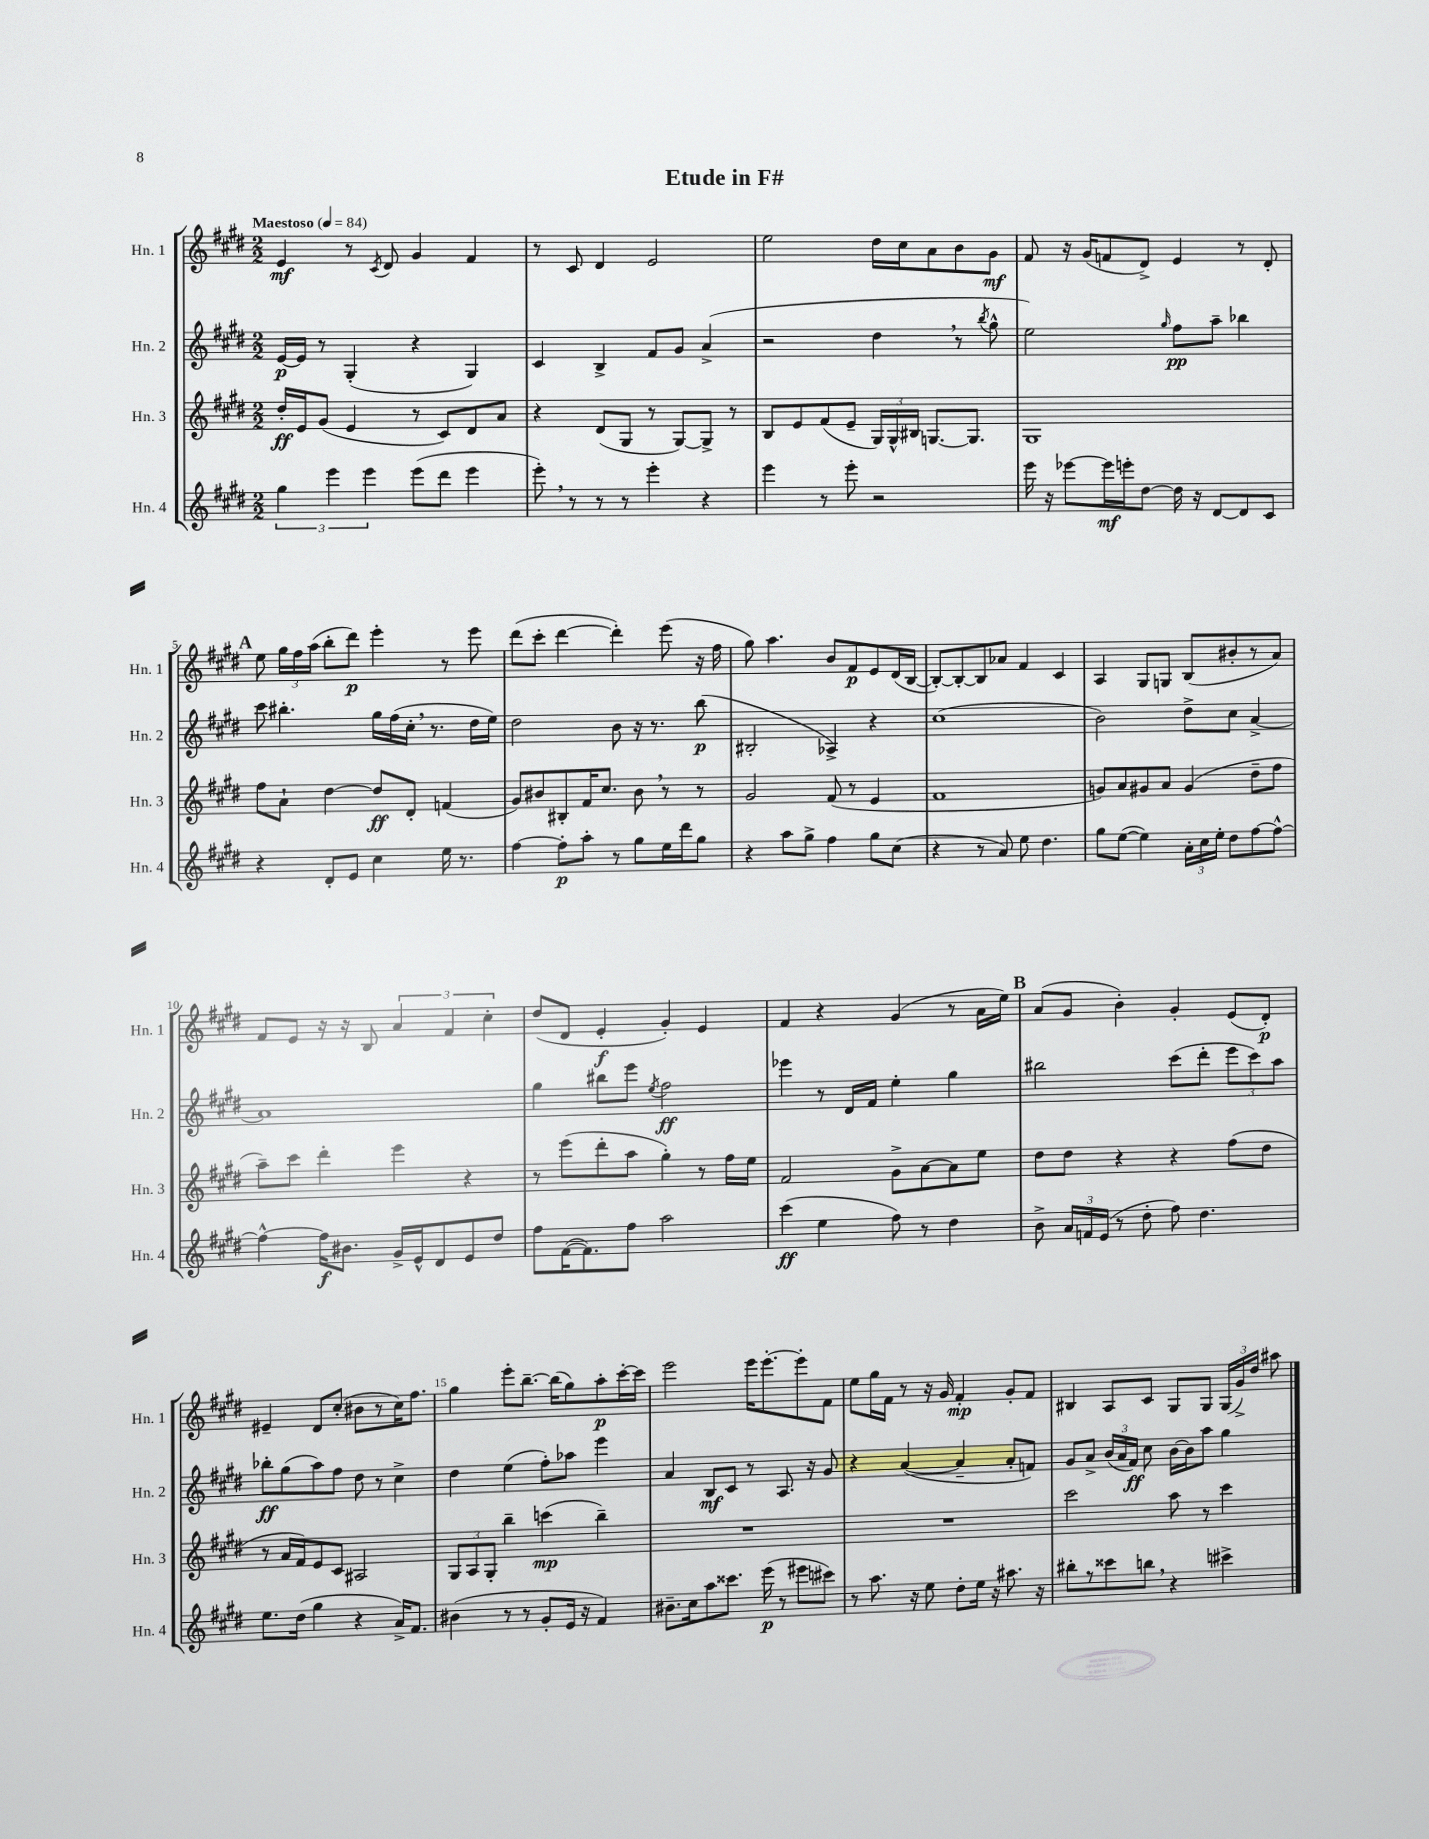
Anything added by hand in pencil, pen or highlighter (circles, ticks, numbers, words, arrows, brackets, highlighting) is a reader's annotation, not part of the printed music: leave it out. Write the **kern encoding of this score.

**kern	**dynam	**kern	**dynam	**kern	**dynam	**kern	**dynam
*part4	*part4	*part3	*part3	*part2	*part2	*part1	*part1
*staff4	*staff4	*staff3	*staff3	*staff2	*staff2	*staff1	*staff1
*I"Hn. 4	*	*I"Hn. 3	*	*I"Hn. 2	*	*I"Hn. 1	*
*I'Hn. 4	*	*I'Hn. 3	*	*I'Hn. 2	*	*I'Hn. 1	*
*clefG2	*	*clefG2	*	*clefG2	*	*clefG2	*
*k[f#c#g#d#]	*	*k[f#c#g#d#]	*	*k[f#c#g#d#]	*	*k[f#c#g#d#]	*
*M2/2	*	*M2/2	*	*M2/2	*	*M2/2	*
*MM84	*	*MM84	*	*MM84	*	*MM84	*
=1	=1	=1	=1	=1	=1	=1	=1
!	!	!	!	!	!	!LO:TX:a:B:t=Maestoso	!
6gg#\	.	16dd#'/LL	ff	[16e/LL	p	4e/	mf
.	.	16e/J	.	16e/JJ]	.	.	.
.	.	(8g#/J	.	8r	.	.	.
6eee\	.	.	.	.	.	.	.
.	.	4e/	.	(4G#'/	.	8r	.
6eee\	.	.	.	.	.	.	.
.	.	.	.	.	.	8qc#/	.
.	.	.	.	.	.	8d#/	.
(8eee\L	.	8r	.	4r	.	4g#/	.
8ddd#\J	.	8c#/L)	.	.	.	.	.
4eee\	.	8d#/	.	4G#/)	.	4f#/	.
.	.	8a/J	.	.	.	.	.
=2	=2	=2	=2	=2	=2	=2	=2
8eee',\)	.	4r	.	4c#/	.	8r	.
8r	.	.	.	.	.	8c#/	.
8r	.	(8d#/L	.	4B^/	.	4d#/	.
8r	.	8G#/J	.	.	.	.	.
4eee'\	.	8r	.	8f#/L	.	2e/	.
.	.	[8G#/L)	.	8g#/J	.	.	.
4r	.	8G#^/J]	.	(4a^/	.	.	.
.	.	8r	.	.	.	.	.
=3	=3	=3	=3	=3	=3	=3	=3
4eee\	.	8B/L	.	2r	.	2ee\	.
.	.	8e/	.	.	.	.	.
8r	.	(8f#/	.	.	.	.	.
8eee'\	.	8e~/J	.	.	.	.	.
2r	.	24G#/LL)	.	4dd#,\	.	16dd#\LL	.
.	.	24G#^^/	.	.	.	.	.
.	.	.	.	.	.	16cc#\J	.
.	.	24B#X/JJ	.	.	.	.	.
.	.	[8.Gn/L	.	.	.	8a\	.
.	.	.	.	8r	.	8b\	.
.	.	8.G/J]	.	.	.	.	.
.	.	.	.	8qbb/	.	.	.
.	.	.	.	8gg#^^\	.	8g#\J	mf
=4	=4	=4	=4	=4	=4	=4	=4
16eee\	.	1G#	.	2ee\)	.	8f#/	.
16r	.	.	.	.	.	.	.
[8eee-X\L	.	.	.	.	.	16r	.
.	.	.	.	.	.	(16g#/KL	.
16eee-\L]	mf	.	.	.	.	8fn/	.
16eeen'\J	.	.	.	.	.	.	.
[8dd#\J	.	.	.	.	.	8d#^/J)	.
.	.	.	.	16qqgg#/	.	.	.
16dd#\]	.	.	.	8ff#\L	pp	4e/	.
16r	.	.	.	.	.	.	.
[8d#/L	.	.	.	8aa~\J	.	.	.
8d#/]	.	.	.	4bb-X\	.	8r	.
8c#/J	.	.	.	.	.	8d#'/	.
!!LO:LB:g=z
!!LO:REH:place=s1:t=A
=5	=5	=5	=5	=5	=5	=5	=5
4r	.	8ff#\L	.	8ccc#\	.	8ee\	.
.	.	8a`\J	.	4.bb#X'\	.	24gg#\LL	.
.	.	.	.	.	.	24ff#\	.
.	.	.	.	.	.	(24aa\JJ	.
8d#'/L	.	[4dd#\	.	.	.	8bb'\L	.
8e/J	.	.	.	.	.	8ddd#\J)	p
4cc#\	.	8dd#/L]	ff	16gg#\LL	.	4eee'\	.
.	.	.	.	(16ff#\	.	.	.
.	.	8d#'/J	.	16cc#',\JJ	.	.	.
.	.	.	.	8.r	.	.	.
16ee\	.	(4fn/	.	.	.	8r	.
8.r	.	.	.	.	.	.	.
.	.	.	.	16dd#\LL	.	8eee\	.
.	.	.	.	16ee\JJ)	.	.	.
=6	=6	=6	=6	=6	=6	=6	=6
[4ff#\	.	8g#/L)	.	2dd#\	.	(8ddd#\L	.
.	.	8b#X/	.	.	.	8ccc#'\J	.
8ff#'\L]	p	8B#X'/	.	.	.	[4ddd#\	.
8aa'\J	.	16f#/K	.	.	.	.	.
.	.	8.cc#/J	.	.	.	.	.
8r	.	.	.	8b\	.	4ddd#'\])	.
8gg#\L	.	8b#,\	.	16r	.	.	.
.	.	.	.	8.r	.	.	.
16ee\L	.	8r	.	.	.	(8eee\	.
16ddd#\J	.	.	.	.	.	.	.
8gg#\J	.	8r	.	(8bb\	p	16r	.
.	.	.	.	.	.	16ff#\	.
=7	=7	=7	=7	=7	=7	=7	=7
4r	.	2g#/	.	2B#X'/	.	8gg#\)	.
.	.	.	.	.	.	4.aa\	.
8aa\L	.	.	.	.	.	.	.
8gg#^\J	.	.	.	.	.	.	.
4ff#\	.	(8f#/	.	4A-X^/)	.	8b/L	.
.	.	8r	.	.	.	8f#/	p
8gg#\L	.	4e/	.	4r	.	8e/	.
(8cc#\J	.	.	.	.	.	(16d#/L	.
.	.	.	.	.	.	[16B/JJ	.
=8	=8	=8	=8	=8	=8	=8	=8
4r	.	1f#	.	(1cc#	.	8B'/L_)	.
.	.	.	.	.	.	8B'/_	.
8r	.	.	.	.	.	8B/]	.
8a/)	.	.	.	.	.	8a-X/J	.
8ee\	.	.	.	.	.	4f#/	.
4.dd#\	.	.	.	.	.	.	.
.	.	.	.	.	.	4c#/	.
=9	=9	=9	=9	=9	=9	=9	=9
8gg#\L	.	8gn/L)	.	2b\)	.	4A/	.
([8ee\J	.	8a/	.	.	.	.	.
4ee\])	.	8g#X/	.	.	.	8G#/L	.
.	.	8a/J	.	.	.	8Gn/J	.
24a'\LL	.	(4g#/	.	8dd#^\L	.	(8B/L	.
24cc#\	.	.	.	.	.	.	.
24ee'\JJ	.	.	.	.	.	.	.
8dd#\L	.	.	.	8cc#\J	.	8b#X'/	.
[8ff#\	.	8dd#~\L	.	[4a^/	.	8r	.
8ff#^^\J_	.	8ff#\J	.	.	.	8a/J)	.
!!LO:LB:g=z
=10	=10	=10	=10	=10	=10	=10	=10
4ff#^^\_	.	8aa~\L)	.	1a]	.	8f#/L	.
.	.	8ccc#\J	.	.	.	8e/J	.
16ff#\KL]	f	4ddd#'\	.	.	.	16r	.
8.b#X\J	.	.	.	.	.	16r	.
.	.	.	.	.	.	8B/	.
16g#^/LL	.	4eee\	.	.	.	6a/	.
16e^^/J	.	.	.	.	.	.	.
8d#/	.	.	.	.	.	.	.
.	.	.	.	.	.	6f#/	.
8e/	.	4r	.	.	.	.	.
.	.	.	.	.	.	6cc#'\	.
8dd#/J	.	.	.	.	.	.	.
=11	=11	=11	=11	=11	=11	=11	=11
8ff#\L	.	8r	.	4gg#\	.	(8dd#/L	.
([16f#\K	.	(8eee\L	.	.	.	8d#/J	.
8.f#\])	.	.	.	.	.	.	.
.	.	8ddd#'\	.	8bb#X\L	.	4e'/	f
8ff#\J	.	8aa\J	.	8eee\J	.	.	.
.	.	.	.	8qee/	.	.	.
2aa\	.	4gg#'\)	.	2ff#\	ff	4g#'/)	.
.	.	8r	.	.	.	4e/	.
.	.	16ff#\LL	.	.	.	.	.
.	.	16ee\JJ	.	.	.	.	.
=12	=12	=12	=12	=12	=12	=12	=12
(4ccc#\	ff	2f#/	.	4eee-X\	.	4f#/	.
4ee\	.	.	.	8r	.	4r	.
.	.	.	.	16d#/LL	.	.	.
.	.	.	.	16f#/JJ	.	.	.
8ff#\)	.	8g#^\L	.	4ee'\	.	(4g#/	.
8r	.	[8a\	.	.	.	.	.
4dd#\	.	8a\]	.	4gg#\	.	8r	.
.	.	8ee\J	.	.	.	16a\LL	.
.	.	.	.	.	.	16ee\JJ)	.
!!LO:REH:place=s1:t=B
=13	=13	=13	=13	=13	=13	=13	=13
8b^\	.	8dd#\L	.	2bb#X\	.	(8a/L	.
24a/LL	.	8dd#\J	.	.	.	8g#/J	.
24fn/	.	.	.	.	.	.	.
(24e/JJ	.	.	.	.	.	.	.
8r	.	4r	.	.	.	4b'\)	.
8dd#'\	.	.	.	.	.	.	.
8ff#\)	.	4r	.	(8ccc#\L	.	4g#'/	.
4.dd#\	.	.	.	8ddd#'\J	.	.	.
.	.	(8ff#\L	.	12eee\L	.	(8e/L	.
.	.	.	.	12ccc#\)	.	.	.
.	.	8dd#\J	.	.	.	8d#'/J)	p
.	.	.	.	12aa\J	.	.	.
!!LO:LB:g=z
=14	=14	=14	=14	=14	=14	=14	=14
8.ee\L	.	8r	.	8bb-X'\L	ff	4e#X~/	.
.	.	16a/LL	.	(8gg#\	.	.	.
(16dd#\Jk	.	16f#/J)	.	.	.	.	.
4gg#\	.	8e/	.	8aa\)	.	8d#/L	.
.	.	8c#/J	.	8ff#\J	.	(8cc#'/J	.
4r	.	2A#X/	.	8dd#\	.	8b#X\L	.
.	.	.	.	8r	.	8r	.
16a^/KL)	.	.	.	4cc#^\	.	16cc#\K)	.
8.f#/J	.	.	.	.	.	8.ff#\J	.
=15	=15	=15	=15	=15	=15	=15	=15
(4b#X\	.	12G#/L	.	4dd#\	.	4gg#\	.
.	.	12A/	.	.	.	.	.
.	.	12G#'/J	.	.	.	.	.
8r	.	4bb~\	.	(4ee\	.	8eee'\L	.
8r	.	.	.	.	.	[8.bb~\J	.
8g#'/L	.	(4cccn\	mp	8ff#'\L)	.	.	.
.	.	.	.	.	.	(16bb\KL]	.
16e/Jk	.	.	.	8aa-X\J	.	8gg#\)	.
16r	.	.	.	.	.	.	.
4f#/)	.	4bb~\)	.	4eee\	.	8aa'\	p
.	.	.	.	.	.	[16ccc#'\L	.
.	.	.	.	.	.	16ccc#\JJ]	.
=16	=16	=16	=16	=16	=16	=16	=16
8.b#X~\L	.	1r	.	4a/	.	2eee\	.
16cc#\k	.	.	.	.	.	.	.
8aa\	.	.	.	8B/L	mf	.	.
8.ccc##X\J	.	.	.	8c#/J	.	.	.
.	.	.	.	8r	.	16eee\KL	.
(16eee\	p	.	.	.	.	[8.eee'\	.
8r	.	.	.	8.A/	.	.	.
8eee#X\L	.	.	.	.	.	8eee'\]	.
.	.	.	.	16r	.	.	.
8ccc#X\J)	.	.	.	8g#/	.	8f#\J	.
=17	=17	=17	=17	=17	=17	=17	=17
8r	.	1r	.	4r	.	8ee\L	.
8.aa\	.	.	.	.	.	16gg#\L	.
.	.	.	.	.	.	16f#\JJ	.
.	.	.	.	([4a/	.	8r	.
16r	.	.	.	.	.	.	.
8ee\	.	.	.	.	.	16r	.
.	.	.	.	.	.	16g#/	.
8dd#'\L	.	.	.	4a~/]	.	4f#'/	mp
16ee\Jk	.	.	.	.	.	.	.
16r	.	.	.	.	.	.	.
8.aa#X\	.	.	.	8a'/L	.	8g#'/L	.
.	.	.	.	8fn/J)	.	8f#/J	.
16r	.	.	.	.	.	.	.
=18	=18	=18	=18	=18	=18	=18	=18
8bb#X'\L	.	2ccc#\	.	8g#/L	.	4B#X/	.
8r	.	.	.	8a^/J	.	.	.
8ccc##X\	.	.	.	(24b/LL	.	8A/L	.
.	.	.	.	24a/	.	.	.
.	.	.	.	24f#/JJ)	ff	.	.
8bbn,\J	.	.	.	8cc#\	.	8c#/J	.
4r	.	8aa\	.	[16b\LL	.	8G#/L	.
.	.	.	.	16b\J]	.	.	.
.	.	8r	.	8aa\J	.	8G#/J	.
4ccc#X^\	.	4ccc#\	.	4gg#\	.	(24G#/LL	.
.	.	.	.	.	.	24g#^/)	.
.	.	.	.	.	.	24dd#/JJ	.
.	.	.	.	.	.	8aa#X\	.
==	==	==	==	==	==	==	==
*-	*-	*-	*-	*-	*-	*-	*-
